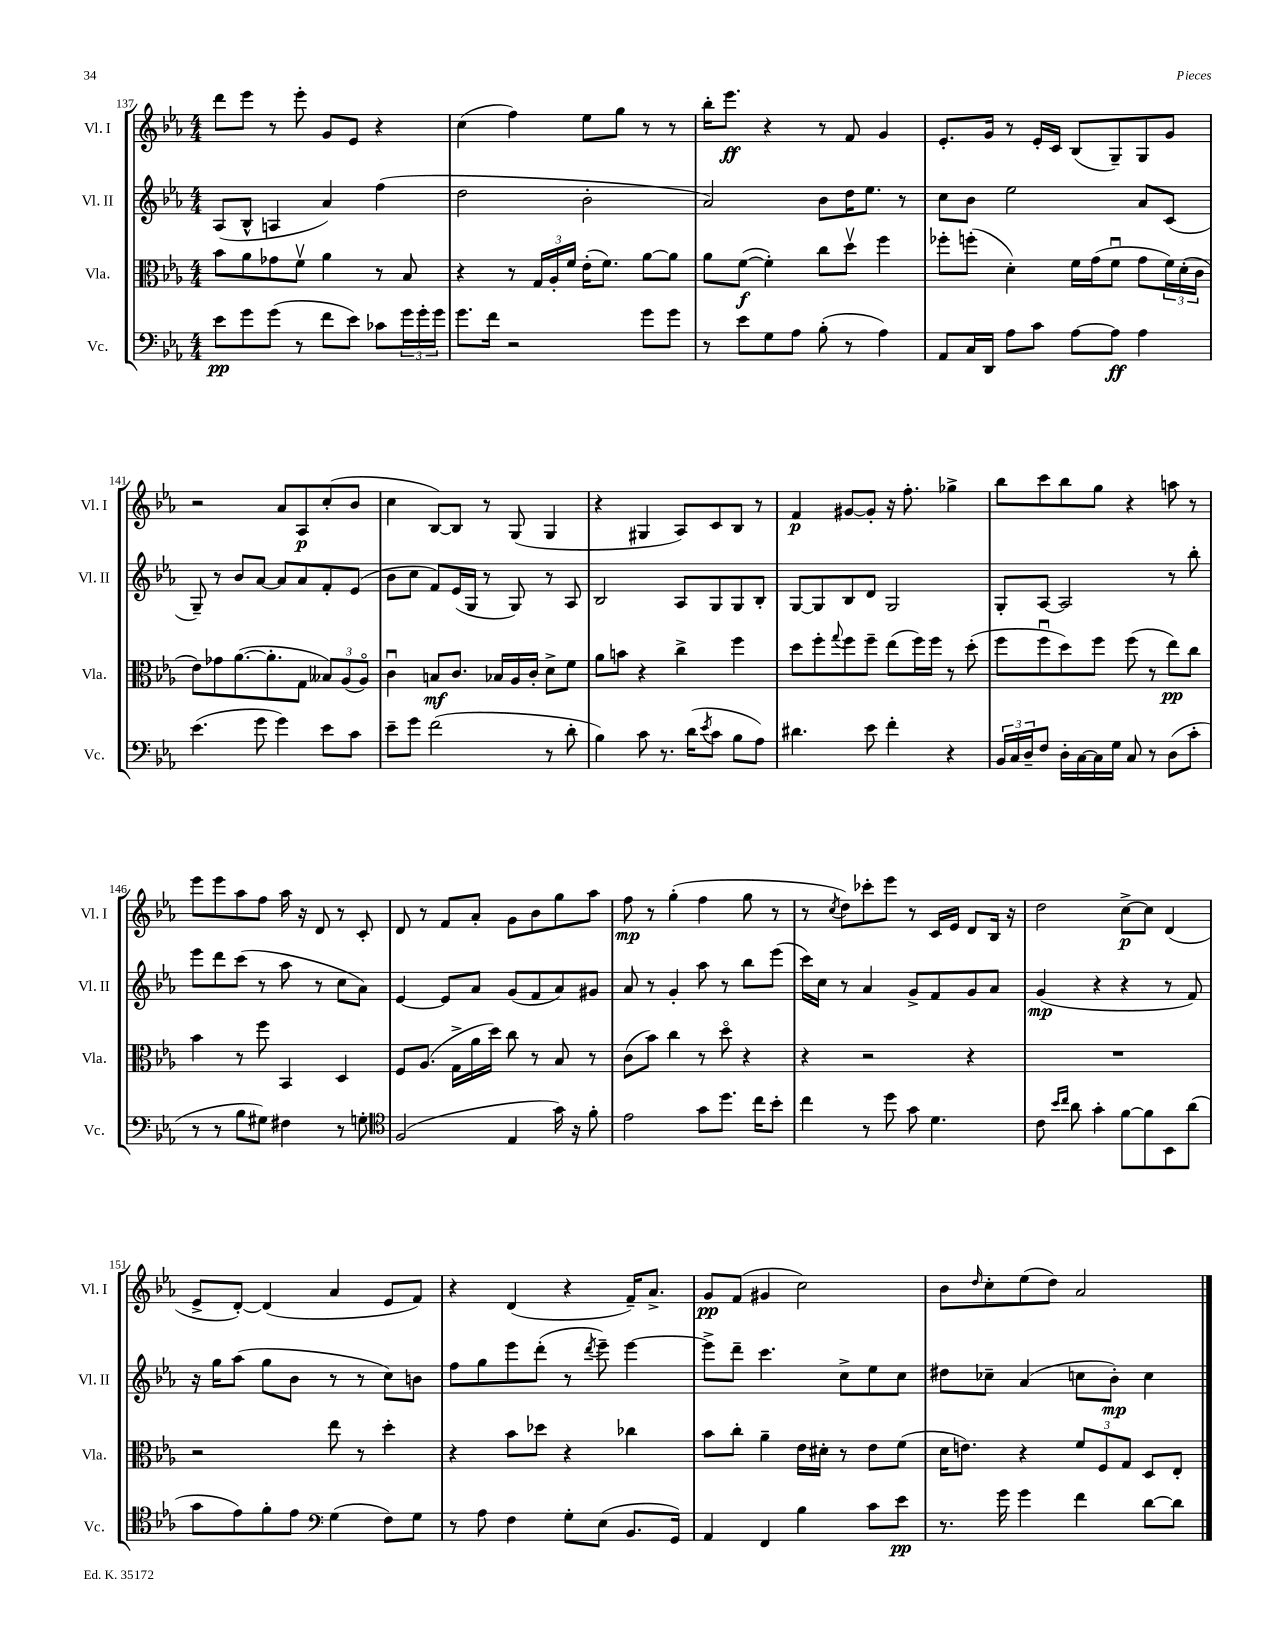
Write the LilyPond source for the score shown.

<<
\new StaffGroup <<
\new Staff = "s0" \with { instrumentName = "Vl. I" shortInstrumentName = "Vl. I" } {
    \clef treble \key ees \major \numericTimeSignature \time 4/4
    d'''8 ees'''8 r8 ees'''8-. g'8 ees'8 r4 |
    c''4( f''4) ees''8 g''8 r8 r8 |
    bes''16-. ees'''8.\ff r4 r8 f'8 g'4 |
    ees'8.-. g'16 r8 ees'16-. c'16 bes8( g8--) g8 g'8 |
    r2 aes'8 aes8\p c''8-.( bes'8 |
    c''4 bes8~) bes8 r8 g8( g4 |
    r4 gis4 aes8) c'8 bes8 r8 |
    f'4\p gis'8~ gis'8-. r16 f''8.-. ges''4-> |
    bes''8 c'''8 bes''8 g''8 r4 a''8 r8 |
    ees'''8 ees'''8 aes''8 f''8 aes''16 r16 d'8 r8 c'8-. |
    d'8 r8 f'8 aes'8-. g'8 bes'8 g''8 aes''8 |
    f''8\mp r8 g''4-.( f''4 g''8 r8 |
    r8 \acciaccatura { c''8 } d''8) ces'''8-. ees'''8 r8 c'16 ees'16 d'8 bes16 r16 |
    d''2 c''8~->\p c''8 d'4( |
    ees'8-> d'8~-.) d'4( aes'4 ees'8 f'8) |
    r4 d'4( r4 f'16--) aes'8.-> |
    g'8\pp f'8( gis'4 c''2) |
    bes'8 \grace { d''16 } c''8-. ees''8( d''8) aes'2 \bar "|." |
}
\new Staff = "s1" \with { instrumentName = "Vl. II" shortInstrumentName = "Vl. II" } {
    \clef treble \key ees \major \numericTimeSignature \time 4/4
    aes8( bes8-^ a4 aes'4) f''4( |
    d''2 bes'2-. |
    aes'2) bes'8 d''16 ees''8. r8 |
    c''8 bes'8 ees''2 aes'8 c'8( |
    g8--) r8 bes'8 aes'8~ aes'8 aes'8 f'8-. ees'8( |
    bes'8 c''8 f'8) ees'16( g16 r8 g8) r8 aes8 |
    bes2 aes8 g8 g8 bes8-. |
    g8~ g8 bes8 d'8 g2 |
    g8-. aes8~ aes2 r8 bes''8-. |
    ees'''8 d'''8 c'''8( r8 aes''8 r8 c''8 aes'8) |
    ees'4~ ees'8 aes'8 g'8( f'8 aes'8) gis'8 |
    aes'8 r8 g'4-. aes''8 r8 bes''8 ees'''8( |
    c'''16) c''16 r8 aes'4 g'8-> f'8 g'8 aes'8 |
    g'4\mp( r4 r4 r8 f'8) |
    r16 g''16 aes''8( g''8 bes'8 r8 r8 c''8) b'8 |
    f''8 g''8 ees'''8 d'''8-.( r8 \acciaccatura { d'''8 } ees'''8--) ees'''4~ |
    ees'''8-> d'''8-- c'''4. c''8-> ees''8 c''8 |
    dis''8 ces''8-- aes'4( c''8 bes'8-.\mp) c''4 \bar "|." |
}
\new Staff = "s2" \with { instrumentName = "Vla." shortInstrumentName = "Vla." } {
    \clef alto \key ees \major \numericTimeSignature \time 4/4
    bes'8 aes'8 ges'8 f'8\upbow aes'4 r8 bes8 |
    r4 r8 \tuplet 3/2 { g16 aes16-. f'16 } ees'16-.( f'8.) aes'8~ aes'8 |
    aes'8 f'8~\f( f'4-.) c''8 d''8\upbow f''4 |
    fes''8-. f''8-.( d'4-.) f'16 g'16( f'8\downbow g'8 \tuplet 3/2 { f'16) d'16-.( c'16 } |
    ees'8) ges'8 aes'8.~( aes'8.-. g8 \tuplet 3/2 { beses8) aes8( aes8\flageolet) } |
    c'4\downbow b8\mf c'8. bes16 aes16 c'16-. d'8-> f'8 |
    aes'8 b'8 r4 c''4-> f''4 |
    d''8 f''8-. \appoggiatura { g''8 } f''8 f''8-- ees''8( f''16) f''16 r8 d''8-.( |
    f''8 f''8\downbow d''8) f''8 f''8( r8 ees''8\pp) c''8 |
    bes'4 r8 f''8 bes,4 d4 |
    f8 aes8.( g16-> aes'16 d''16) c''8 r8 bes8 r8 |
    c'8( bes'8) c''4 r8 d''8\flageolet r4 |
    r4 r2 r4 |
    R1 |
    r2 ees''8 r8 d''4-. |
    r4 bes'8 des''8 r4 ces''4 |
    bes'8 c''8-. aes'4-- ees'16 dis'16-. r8 ees'8 f'8( |
    d'16 e'8.) r4 \tuplet 3/2 { f'8 f8 g8 } d8 ees8-. \bar "|." |
}
\new Staff = "s3" \with { instrumentName = "Vc." shortInstrumentName = "Vc." } {
    \clef bass \key ees \major \numericTimeSignature \time 4/4
    ees'8\pp g'8 g'8( r8 f'8 ees'8) ces'8 \tuplet 3/2 { g'16 g'16-. g'16 } |
    g'8. f'16 r2 g'8 g'8 |
    r8 ees'8 g8 aes8 bes8-.( r8 aes4) |
    aes,8 c16 d,16 aes8 c'8 aes8~ aes8\ff aes4 |
    ees'4.( g'8 g'4) ees'8 c'8 |
    ees'8-- g'8 f'2( r8 d'8-. |
    bes4) c'8 r8. d'16( \acciaccatura { ees'8 } c'8 bes8 aes8) |
    dis'4. ees'8 f'4-. r4 |
    \tuplet 3/2 { bes,16 c16 d16-- } f8 d16-. c16~ c16 g16 c8 r8 d8( c'8-. |
    r8 r8 bes8 gis8) fis4 r8 g8-. |
    \clef tenor f2( ees4 g'16) r16 f'8-. |
    ees'2 g'8 d''8. c''16 bes'8-. |
    c''4 r8 d''8 g'8 d'4. |
    c'8 \grace { bes'16 c''16 } aes'8 g'4-. f'8~ f'8 bes,8 aes'8( |
    g'8 ees'8) f'8-. ees'8 \clef bass g4( f8) g8 |
    r8 aes8 f4 g8-. ees8( bes,8. g,16) |
    aes,4 f,4 bes4 c'8 ees'8\pp |
    r8. g'16 g'4 f'4 d'8~ d'8 \bar "|." |
}
>>
>>
\layout { \context { \Score currentBarNumber = #137 } }
